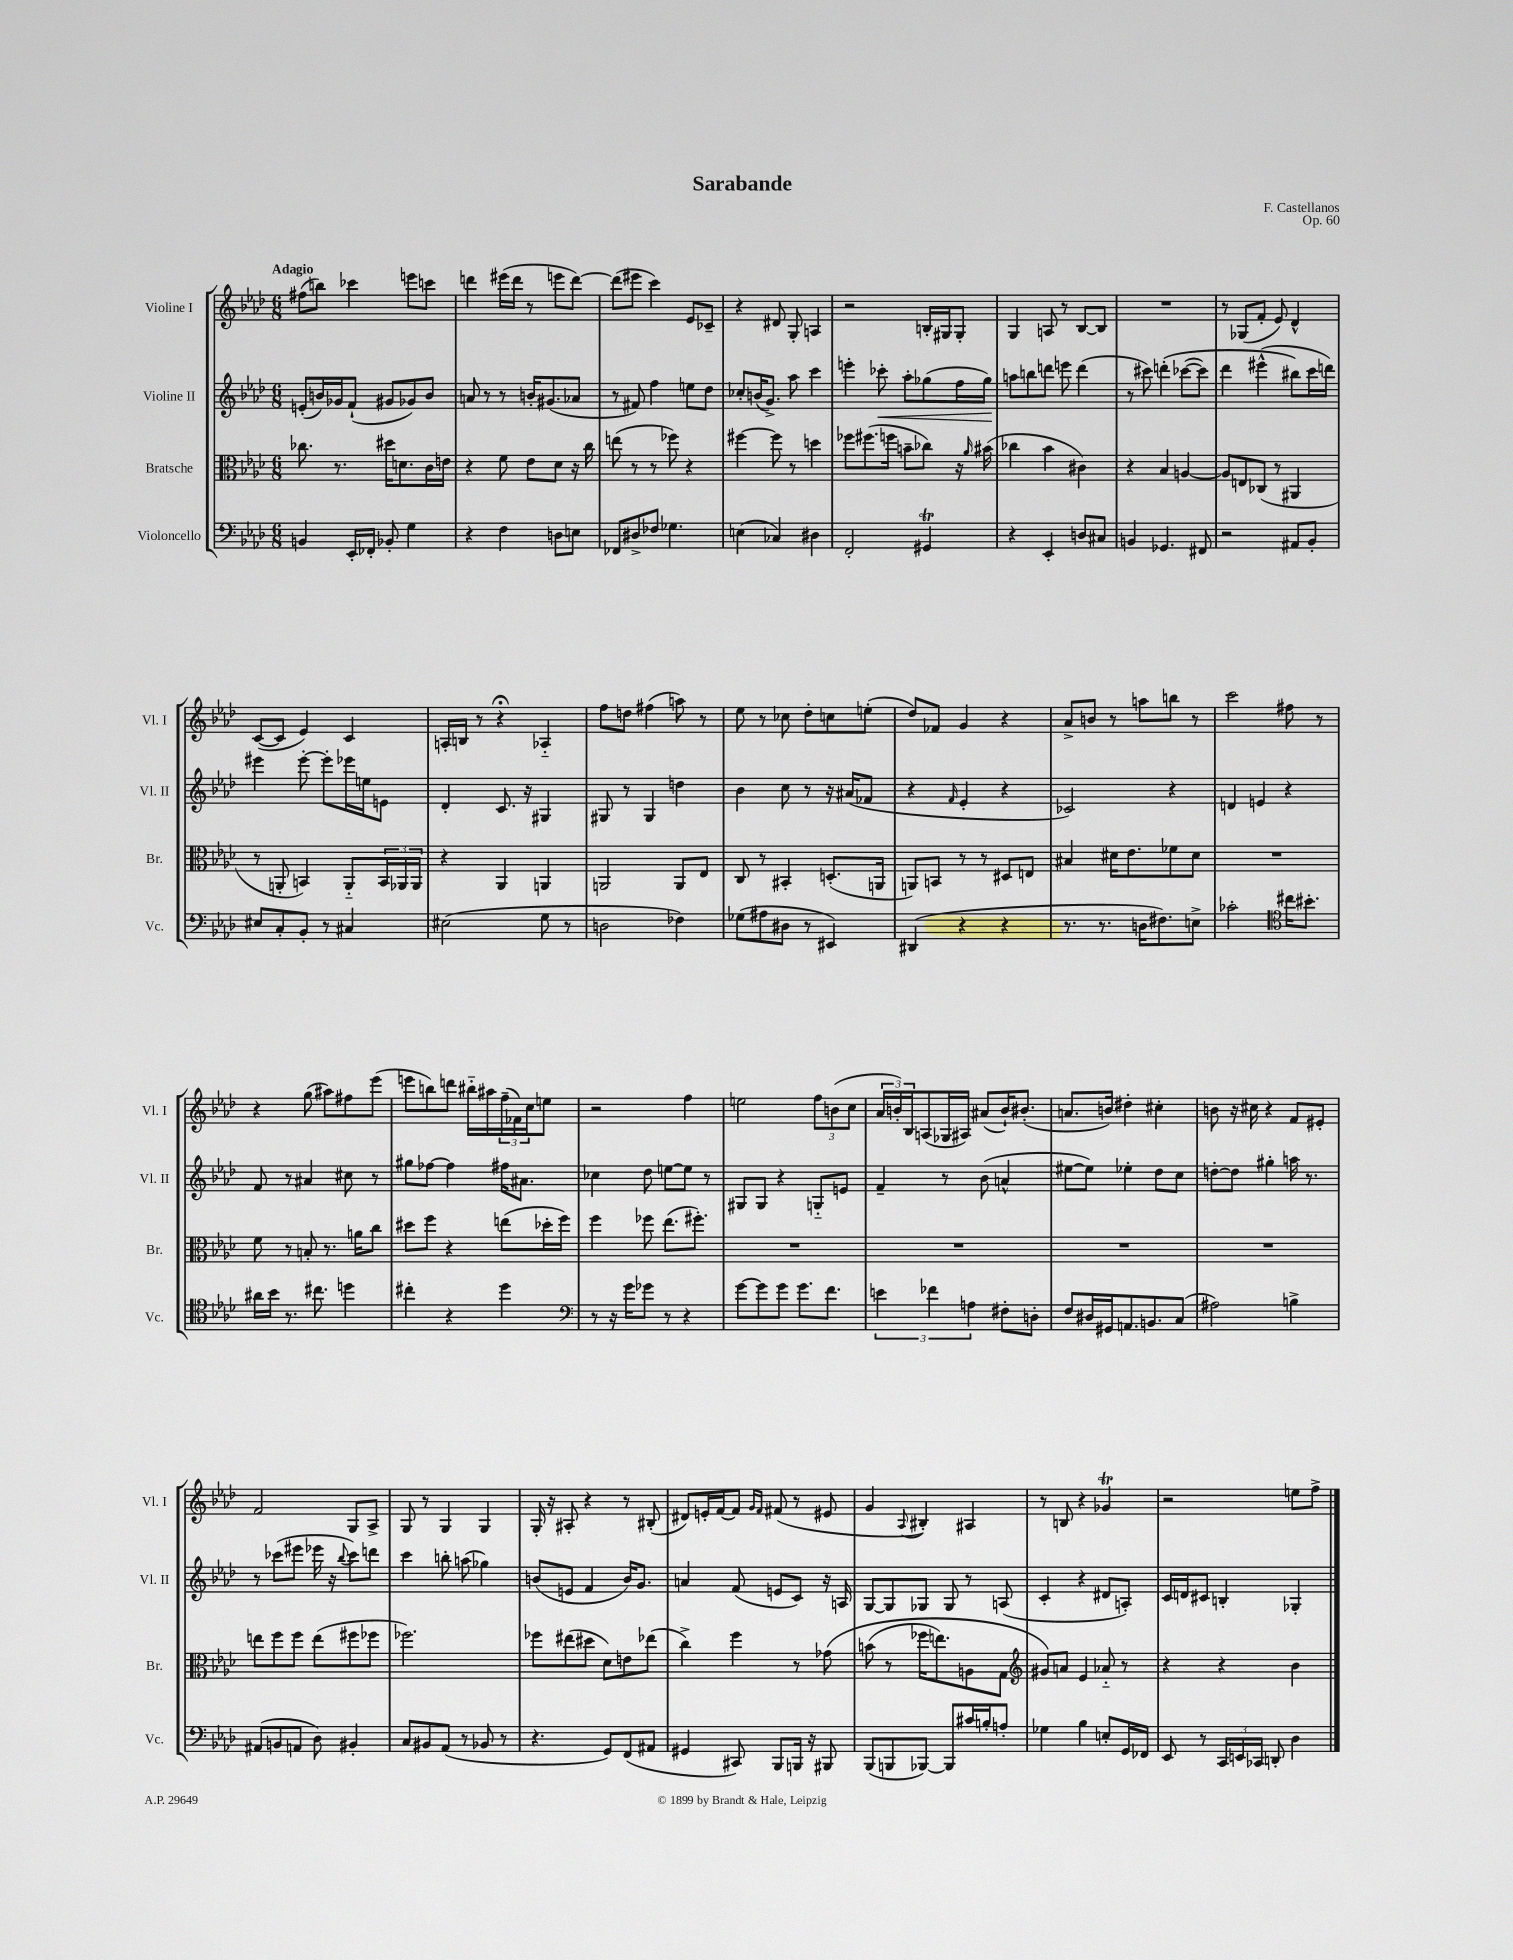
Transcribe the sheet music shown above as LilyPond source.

\header { title = "Sarabande" composer = "F. Castellanos" opus = "Op. 60" }
<<
\new StaffGroup <<
\new Staff = "s0" \with { instrumentName = "Violine I" shortInstrumentName = "Vl. I" } {
    \clef treble \key aes \major \numericTimeSignature \time 6/8 \tempo "Adagio"
    fis''8( b''8) ces'''4 e'''8 c'''8 |
    d'''4 eis'''16( d'''16 r8 e'''8 d'''8~) |
    d'''8( eis'''8 c'''4) ees'8 ces'8-- |
    r4 dis'8 g8-. a4 |
    r2 b16-. gis16 gis8-. |
    g4 a8 r8 bes8~ bes8 |
    R2. |
    r8 ges8( f'8-. ees'8) des'4-^ |
    c'8~( c'8 ees'4) c'4 |
    a16-. b16 r8 r4\fermata aes4-_ |
    f''8 d''8 fis''4( a''8) r8 |
    ees''8 r8 ces''8 des''8-. c''8 e''8-.( |
    des''8) fes'8 g'4 r4 |
    aes'8-> b'8 r8 a''8 b''8 r8 |
    c'''2 fis''8 r8 |
    r4 g''8( ais''8) fis''8 ees'''8( |
    e'''8 b''8) d'''8 bis''16-_ ais''16 \tuplet 3/2 { f''16--( fes'16) c''16 } e''8 |
    r2 f''4 |
    e''2 \tuplet 3/2 { f''8 b'8( c''8 } |
    \tuplet 3/2 { aes'16 b'16-.) bes16 } a8( ges16 ais16) ais'8( b'16-!) bis'8.-.( |
    a'8. b'16) dis''4-. cis''4-. |
    b'8 r16 cis''16 r4 f'8 eis'8-. |
    f'2 g8 aes8-> |
    g8 r8 g4 g4 |
    g16-. r16 ais8-. r4 r8 bis8-.( |
    dis'8) e'16-. f'16~ f'8 \grace { g'16 f'16 } fis'8( r8 eis'8 |
    g'4 \appoggiatura { aes8 } bis4-.) ais4 |
    r8 b8 r4 ges'4\trill |
    r2 e''8 f''8-> \bar "|." |
}
\new Staff = "s1" \with { instrumentName = "Violine II" shortInstrumentName = "Vl. II" } {
    \clef treble \key aes \major \numericTimeSignature \time 6/8
    e'8-.( b'16) ges'16 f'8-!( gis'8 ges'8) b'8 |
    a'8 r8 r8 b'16-. gis'8.( aes'8 |
    r8 fis'8) f''4 e''8 des''8 |
    ces''8-. b'16( g'8.->) aes''8 c'''4 |
    e'''4-. ces'''8-.\< aes''8-. ges''8( f''16 ges''16\!) |
    a''8 b''8 d'''8 e'''8 d'''4( |
    r8 cis'''8) d'''4-.\( ces'''8~( ces'''8) |
    des'''4 eis'''4-^( bis''8\) c'''16 d'''16) |
    eis'''4 eis'''8~-. eis'''8-. ees'''16 e''16 e'8 |
    des'4-. c'8. r16 gis4 |
    gis8 r8 gis4 d''4 |
    bes'4 c''8 r8 r16 ais'16( fes'8 |
    r4 \grace { f'16 } ees'4-. r4 |
    ces'2) r4 |
    d'4 e'4 r4 |
    f'8 r8 ais'4 cis''8 r8 |
    gis''8 fes''8~ fes''4 fis''16 ais'8. |
    ces''4 des''8 e''8~ e''8 r8 |
    gis8 gis8 r4 g8-_ e'8 |
    f'4-- r8 bes'8( a'4-^ |
    eis''8~ eis''8) ees''4-. des''8 c''8 |
    d''8~-. d''8 gis''4-. a''16 r8. |
    r8 ces'''8( eis'''8 ees'''16 r16 \appoggiatura { bes''8 } ces'''8) d'''8 |
    c'''4 b''8-. a''8( ges''4) |
    b'8( e'8 f'4 b'16) g'8. |
    a'4 f'8( e'8 c'8) r16 a16 |
    g8~ g8 ges8 ges8 r8 a8( |
    c'4-. r4 dis'8 a8-.) |
    c'16 d'16 cis'8 b4-. ges4-. \bar "|." |
}
\new Staff = "s2" \with { instrumentName = "Bratsche" shortInstrumentName = "Br." } {
    \clef alto \key aes \major \numericTimeSignature \time 6/8
    ces''8. r8. dis''16 d'8. c'16 e'16 |
    r4 f'8 ees'8 des'8 r16 c''16 |
    e''8( r8 r8 fes''8) r4 |
    fis''4~ fis''8 r8 d''4 |
    fes''8 fis''8.( f''16 b'8-- ces''8) r16 \grace { aes'16 } bis'16( |
    ces''4 bes'4 cis'4) |
    r4 bes4 a4~ |
    a8 e8 ces8( r8 ais,4 |
    r8 a,8-. b,4) a,8-_ \tuplet 3/2 { b,16 aes,16 aes,16 } |
    r4 aes,4 a,4 |
    a,2 a,8 ees8 |
    c8 r8 bis,4-. d8.-.( a,16 |
    a,8) b,8 r8 r8 dis8 e8 |
    bis4 dis'16 ees'8. fes'8 dis'8 |
    R2. |
    f'8 r8 b8-. r8. a'16 c''8 |
    dis''8 f''8 r4 e''8( des''16-. f''16) |
    f''4 fes''8 ees''8.( fis''8.-.) |
    R2. |
    R2. |
    R2. |
    R2. |
    e''8 f''8 f''8 e''8( fis''8 fes''8 |
    fes''2.) |
    fes''8 eis''8( dis''8 des'8) e'8 ees''8( |
    c''4->) f''4 r8 ges'8\( |
    b'8( r8 fes''16 e''8.) a8 g8 |
    \clef treble gis'8\) a'8 ees'4 aes'8-_ r8 |
    r4 r4 bes'4 \bar "|." |
}
\new Staff = "s3" \with { instrumentName = "Violoncello" shortInstrumentName = "Vc." } {
    \clef bass \key aes \major \numericTimeSignature \time 6/8
    b,4 ees,16-. fes,16-. bes,8-. g4 |
    r4 f4 d8 e8 |
    fes,8 dis8-> fes8 ges4. |
    e4( ces4) dis4 |
    f,2-. gis,4\trill |
    r4 ees,4-. d8 cis8 |
    b,4 ges,4. fis,8 |
    r2 ais,8 bes,8-. |
    eis8 c8-. bes,8-. r8 cis4 |
    eis2( g8 r8 |
    d2 fes4) |
    ges8( ais8 dis8 r8 eis,4) |
    dis,4( r4 r4 |
    r8. r8. d16 fis8.) e8-> |
    ces'2-. \clef tenor cis''16 bis'8.-. |
    ais'16 bes'16 r8. cis''8. d''4 |
    cis''4-. r4 des''4 |
    \clef bass r8 r16 g'16 ges'8 r8 r4 |
    g'8~ g'8 g'8 g'8. f'8. |
    \tuplet 3/2 { e'4 fes'4 a4 } fis8-. d8-. |
    f8 dis16 gis,16 a,8. b,8. c8( |
    ais2) b4-> |
    ais,8( b,8 a,8 des8) bis,4-. |
    c8 bis,8 aes,8( r8 bes,8 r8 |
    r4. g,8) f,8( ais,8 |
    gis,4 cis,8) bes,,8 b,,16 r16 bis,,8 |
    bes,,8( b,,8 bes,,8~) bes,,8 cis'16 b16-. a8-. |
    ges4 bes4 e8-. g,16 fes,16 |
    ees,8 r8 \tuplet 3/2 { c,16 e,16 ces,16 } d,8-. des4 \bar "|." |
}
>>
>>
\layout { \context { \Score \remove "Bar_number_engraver" } }
